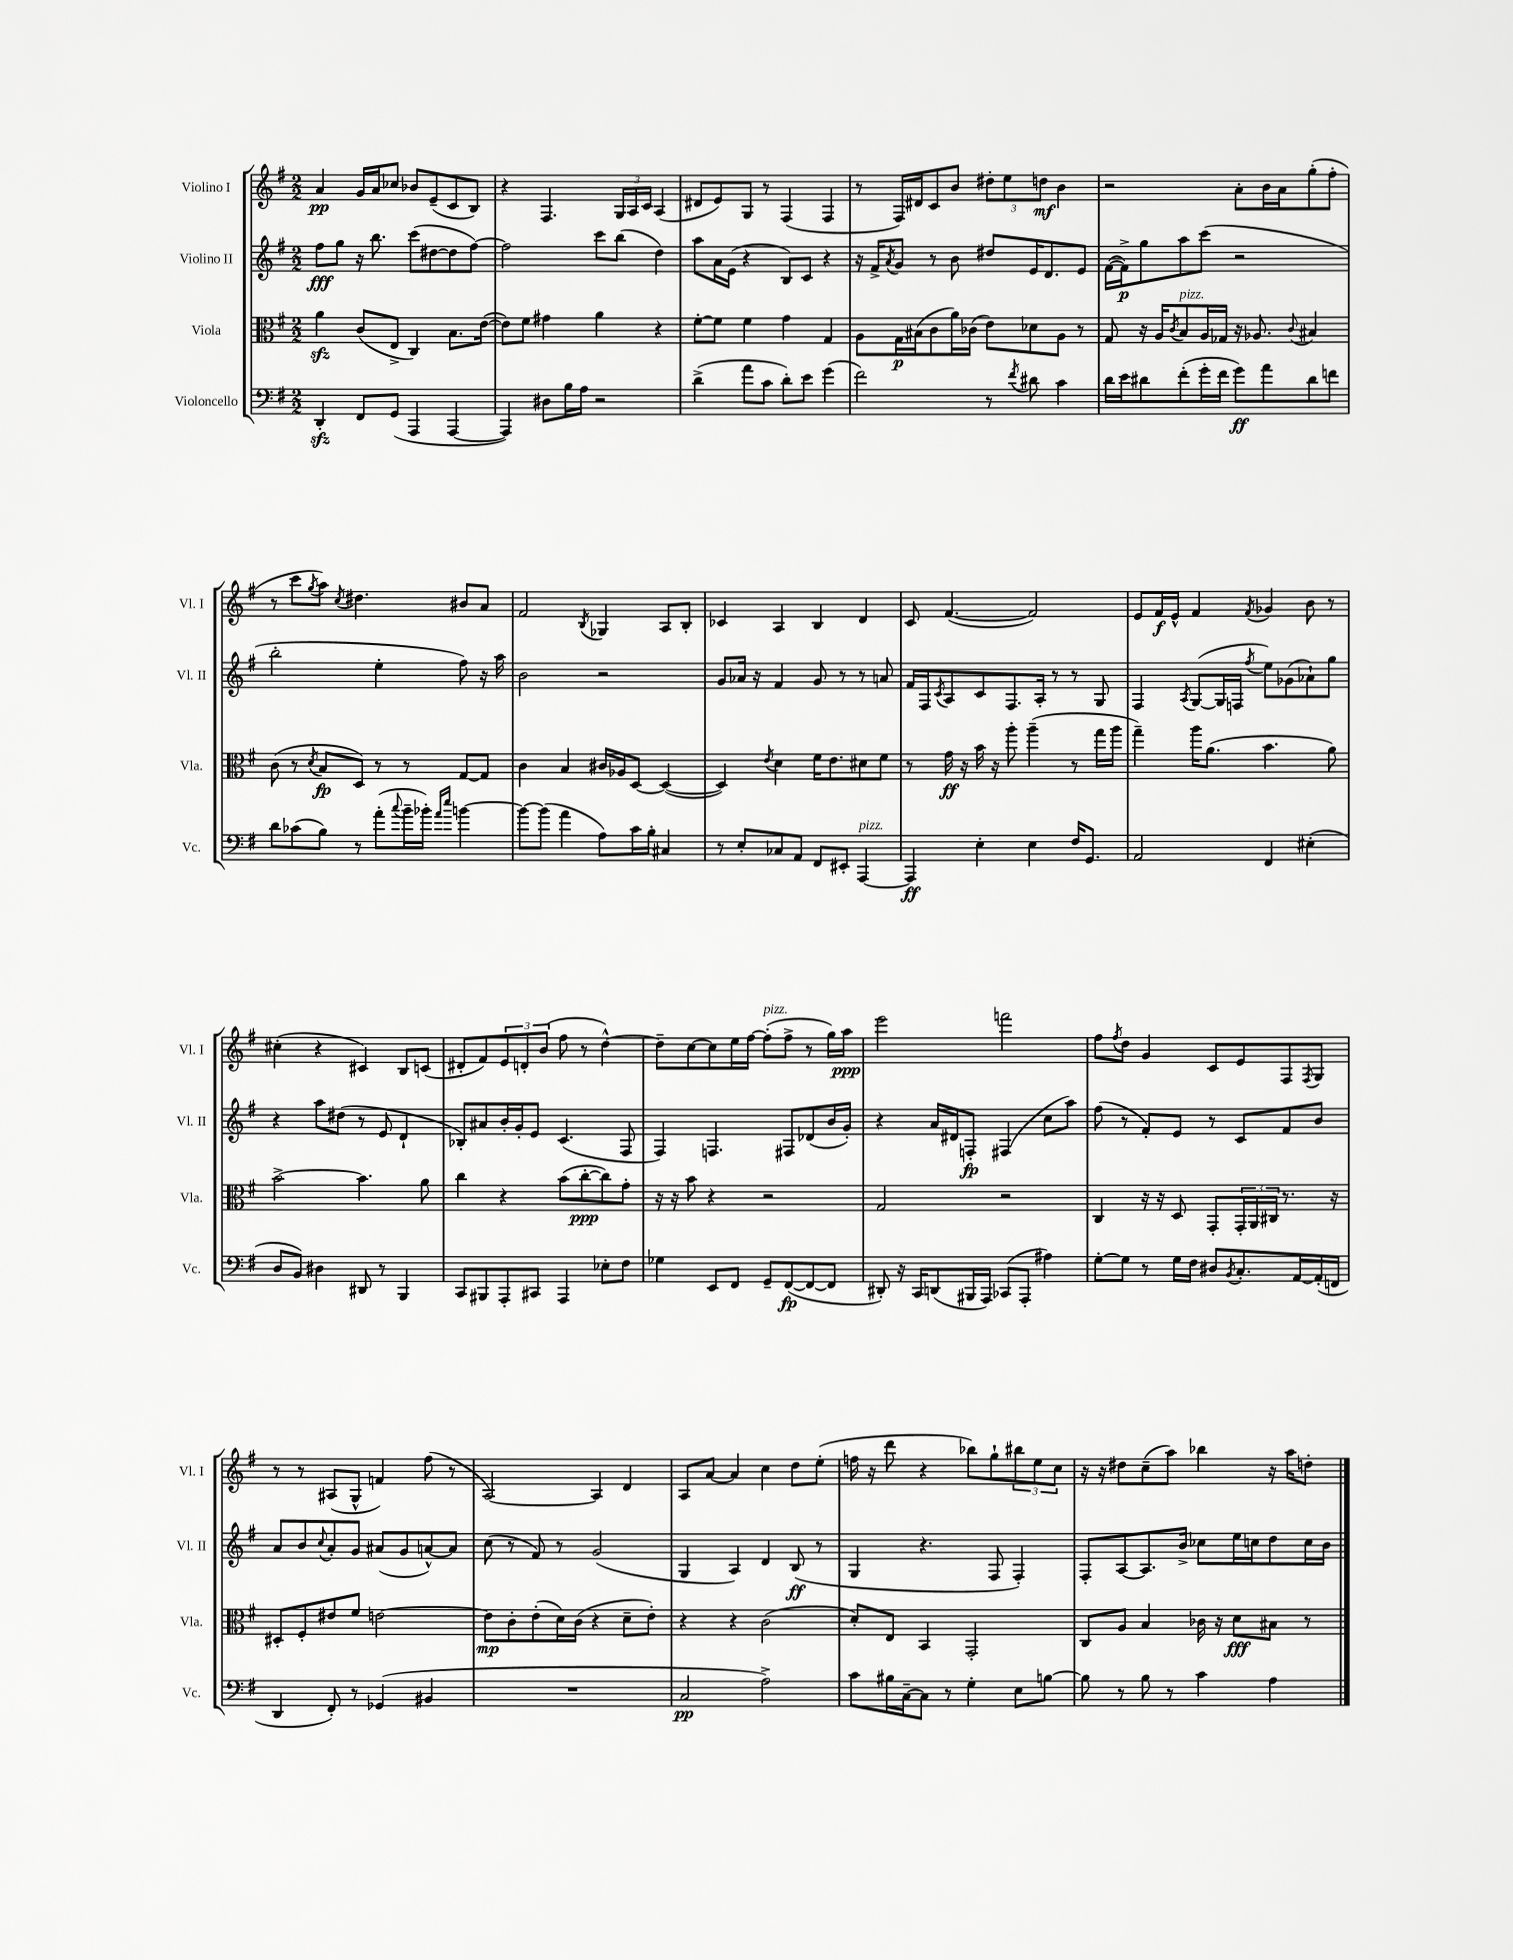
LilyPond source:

<<
\new StaffGroup <<
\new Staff = "s0" \with { instrumentName = "Violino I" shortInstrumentName = "Vl. I" } {
    \clef treble \key g \major \numericTimeSignature \time 2/2
    a'4\pp g'16 a'16 ces''8 bes'8 e'8--( c'8 b8) |
    r4 fis4. \tuplet 3/2 { g16 a16 c'16 } a4( |
    dis'8 e'8) g8 r8 fis4( fis4 |
    r8 fis16) dis'16 c'8 b'8 \tuplet 3/2 { dis''8-. e''8 d''8\mf } b'4 |
    r2 a'8-. b'16 a'16 g''8-.( fis''8-. |
    r8 c'''8 \acciaccatura { g''8 } a''8) \acciaccatura { c''8 } dis''4. bis'8 a'8 |
    fis'2 \acciaccatura { b8 } ges4 a8 b8-. |
    ces'4 a4 b4 d'4 |
    c'8 fis'4.~( fis'2) |
    e'8 fis'16\f e'16-^ fis'4 \acciaccatura { fis'8 } ges'4 b'8 r8 |
    cis''4-.( r4 cis'4) b8 c'8( |
    dis'8-. fis'8) \tuplet 3/2 { e'8 d'8-. b'8( } fis''8 r8 d''4~-^) |
    d''8-- c''8~ c''8 e''16 fis''16~ fis''8-.^\markup { \italic "pizz." }( fis''8-> r8 g''16) a''16\ppp |
    e'''2 f'''2 |
    fis''8 \acciaccatura { fis''8 } d''8 g'4 c'8 e'8 fis8 \acciaccatura { fis8 } g8 |
    r8 r8 ais8( g8-^ f'4) fis''8( r8 |
    a2~) a4 d'4 |
    a8 a'8~ a'4 c''4 d''8 e''8-.( |
    f''16 r16 d'''8 r4 bes''8) g''8-! \tuplet 3/2 { bis''8 e''8 c''8 } |
    r16 r16 dis''8 c''8--( a''8) bes''4 r16 a''16 d''8-. \bar "|." |
}
\new Staff = "s1" \with { instrumentName = "Violino II" shortInstrumentName = "Vl. II" } {
    \clef treble \key g \major \numericTimeSignature \time 2/2
    fis''8\fff g''8 r16 b''8. c'''8( dis''8~ dis''8 fis''8~) |
    fis''2 c'''8 b''8( d''4) |
    a''8 a'16 e'16( r4 b8) c'8 r4 |
    r16 fis'16-> \acciaccatura { a'8 } g'8 r8 b'8 dis''8 e'16 d'8. e'8 |
    fis'16~( fis'16->\p) g''8 a''8 c'''8( r2 |
    b''2-. e''4-. fis''8) r16 a''16 |
    b'2 r2 |
    g'8 aes'16 r16 fis'4 g'8 r8 r8 a'8 |
    fis'16 fis16 \acciaccatura { c'8 } a8 c'8 fis8. a16-. r8 r8 g8 |
    fis4 \acciaccatura { a8 } g8~( g16 f16 \acciaccatura { fis''8 } e''8) ges'8( aes'8-!) g''8 |
    r4 a''8 dis''8( r8 e'8 d'4-! |
    bes8-.) ais'8 b'16-. g'16-. e'8 c'4.( fis8 |
    fis4) f4. fis8 des'8( b'16 g'16-.) |
    r4 a'16 dis'16 f8-.\fp fis4( c''8 a''8) |
    fis''8( r8 fis'8-.) e'8 r8 c'8 fis'8 b'8 |
    a'8 b'8 \appoggiatura { c''8 } a'8-. g'8 ais'8( g'8 a'8~-^) a'8 |
    c''8( r8 fis'8) r8 g'2( |
    g4 a4) d'4 b8\ff( r8 |
    g4 r4. fis8 fis4-.) |
    fis8-. a8~ a8. b'16-> ces''8 e''16 c''16 d''8 c''16 b'16 \bar "|." |
}
\new Staff = "s2" \with { instrumentName = "Viola" shortInstrumentName = "Vla." } {
    \clef alto \key g \major \numericTimeSignature \time 2/2
    a'4\sfz c'8( e8-> c4) b8. e'16~( |
    e'8) fis'8 gis'4 a'4 r4 |
    fis'8~-. fis'8 fis'4 g'4 g4 |
    a8 g16\p bis16( c'8 a'16) ces'16( e'8) des'8 a8 r8 |
    g8 r16 a16 \acciaccatura { c'8 } b8^\markup { \italic "pizz." } a16 ges16 r16 aes8. \appoggiatura { c'8 } bis4 |
    c'8( r8 \acciaccatura { d'8 } b8\fp d8) r8 r8 g8~ g8 |
    c'4 b4 cis'16 aes16 d8~ d4~( |
    d4) \acciaccatura { e'8 } d'4 fis'16 e'8. dis'8 fis'8 |
    r8 g'16\ff r16 b'16 r16 a''8-. a''4--( r8 g''16 a''16 |
    g''4--) a''16 a'8.( b'4. a'8) |
    b'2~-> b'4. a'8 |
    c''4 r4 b'8( c''8~-.\ppp c''8) g'8-. |
    r16 r16 b'8 r4 r2 |
    g2 r2 |
    c4 r16 r16 d8 g,8-. \tuplet 3/2 { g,16-. a,16 cis16 } r8. r16 |
    dis8-. fis8-. eis'8 fis'8 e'2~ |
    e'8\mp c'8-. e'8-.( d'16) c'16( r4 d'8-- e'8-.) |
    r4 r4 c'2( |
    d'8-.) e8 b,4 g,2-. |
    c8 a8 b4 ces'16 r16 d'8\fff bis8 r8 \bar "|." |
}
\new Staff = "s3" \with { instrumentName = "Violoncello" shortInstrumentName = "Vc." } {
    \clef bass \key g \major \numericTimeSignature \time 2/2
    d,4-.\sfz fis,8 g,8( a,,4 a,,4~ |
    a,,4) dis8 b16 a16 r2 |
    d'4->( a'8 c'8 d'8-.) e'8 g'4( |
    fis'2) r8 \acciaccatura { fis'8 } dis'8 c'4 |
    d'16 e'16 dis'8 fis'8-.( g'16-. fis'16 g'8\ff) a'8 dis'8 f'8 |
    d'8 ces'8( b8) r8 a'8-.( \appoggiatura { c''8 } b'16-- bes'16-.) \grace { a'16 e''16 } b'4~ |
    b'8~ b'8( a'4 a8) c'16 b16-. cis4 |
    r8 e8-. ces8 a,8 fis,8 eis,8-. a,,4~^\markup { \italic "pizz." } |
    a,,4\ff e4-. e4 fis16 g,8. |
    a,2 fis,4 eis4-.( |
    d8 b,8) dis4 dis,8 r8 b,,4 |
    c,8 bis,,8 a,,8-. cis,8 a,,4 ees8-. fis8 |
    ges4 e,8 fis,8 g,8-- fis,8~\fp( fis,8~ fis,8 |
    dis,8-.) r16 c,16 d,8( bis,,16 a,,16) ces,8( a,,8-. ais4) |
    g8~-. g8 r8 g16 fis16 dis8 \acciaccatura { b,8 } c8.-. a,16~ a,16-.( f,16 |
    d,4 fis,8-.) r8 ges,4( bis,4 |
    R1 |
    c2\pp a2->) |
    c'8 bis16 c16~-- c8 r8 g4-. e8 b8~ |
    b8 r8 b8 r8 c'4 a4 \bar "|." |
}
>>
>>
\layout { \context { \Score \remove "Bar_number_engraver" } }
